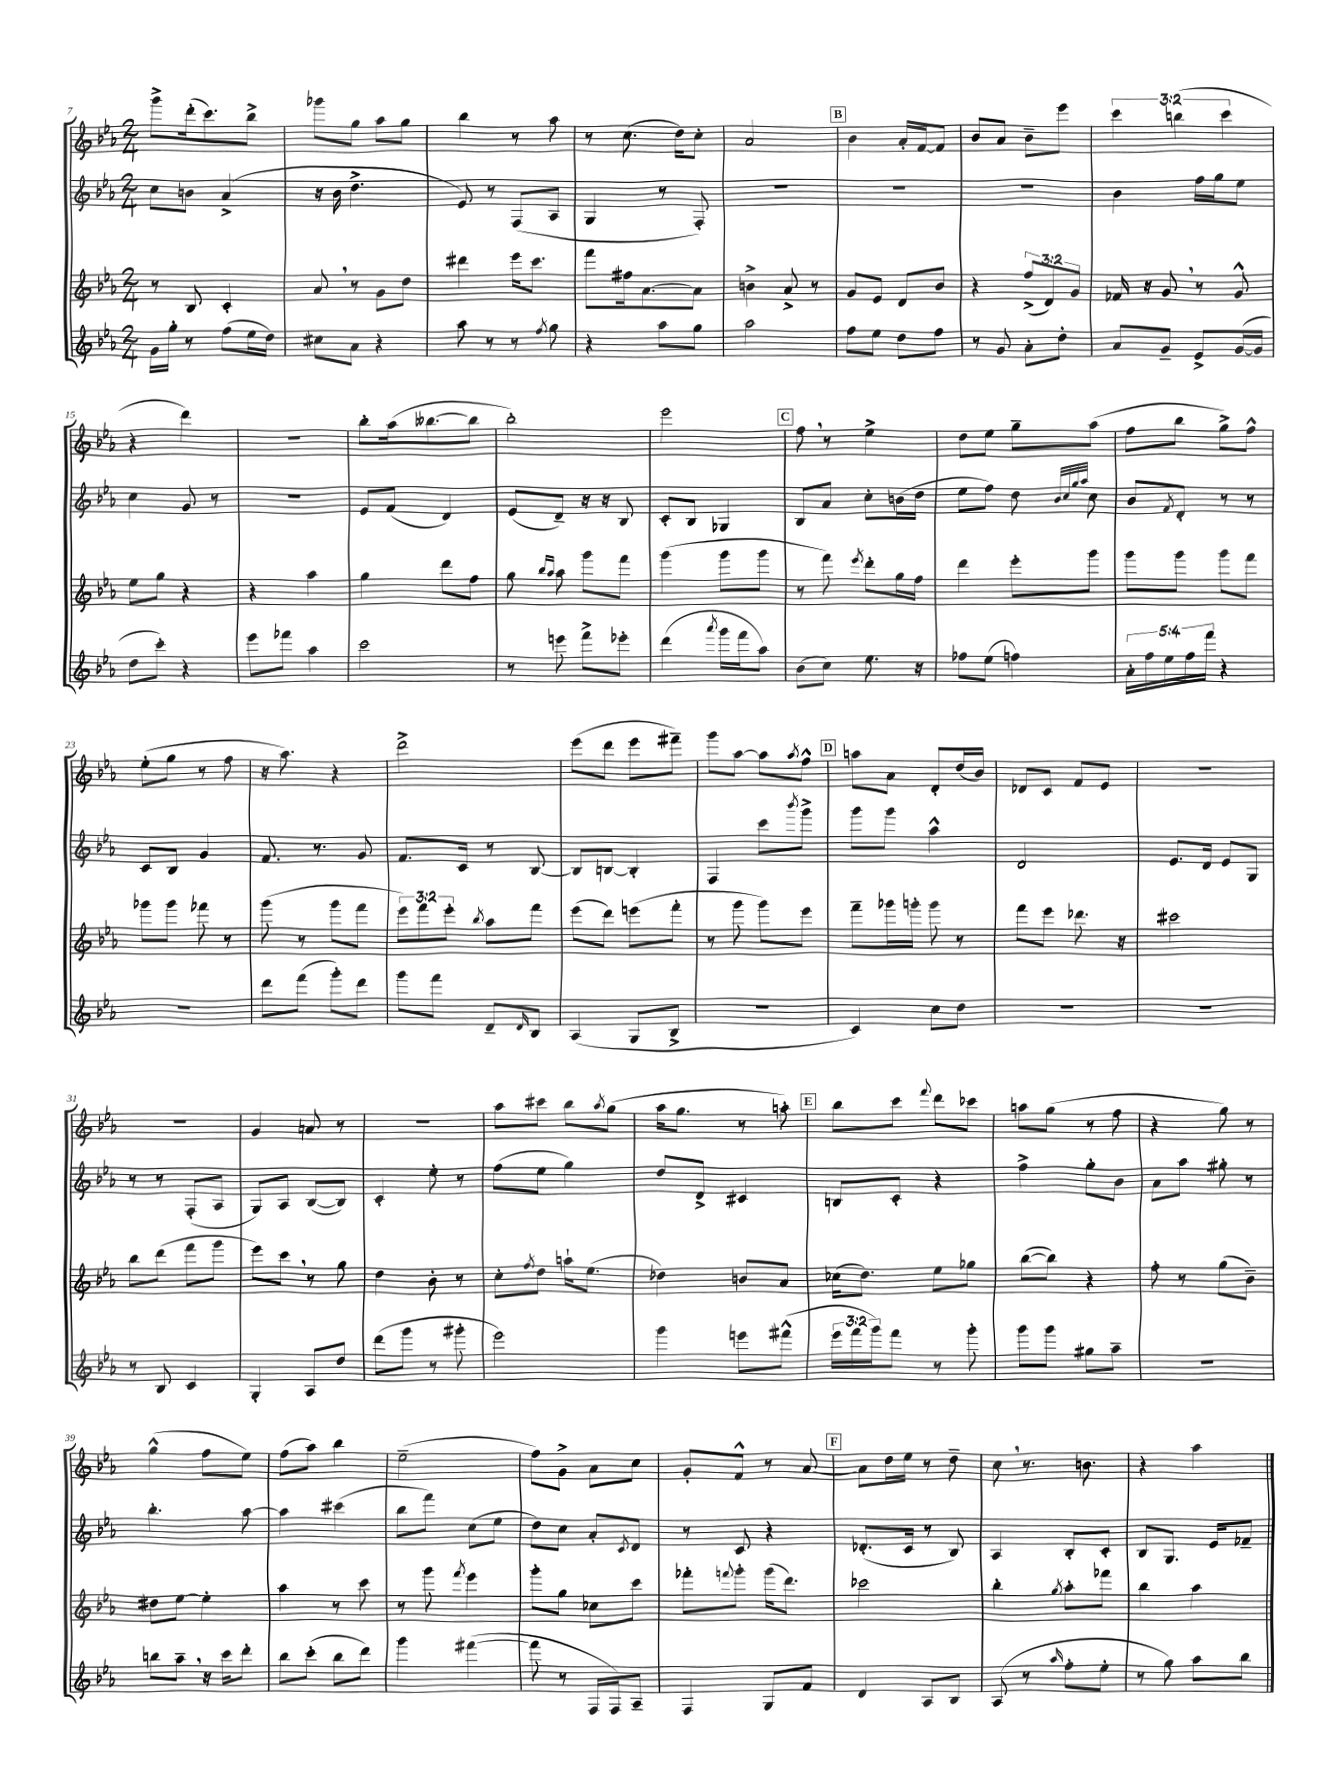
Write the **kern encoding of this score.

**kern	**kern	**kern	**kern
*part4	*part3	*part2	*part1
*staff4	*staff3	*staff2	*staff1
*clefG2	*clefG2	*clefG2	*clefG2
*k[b-e-a-]	*k[b-e-a-]	*k[b-e-a-]	*k[b-e-a-]
*M2/4	*M2/4	*M2/4	*M2/4
=7	=7	=7	=7
16g\LL	8r	8cc\L	8ggg^\L
16gg'\JJ	.	.	.
8r	8B-/	8bn\J	(16ddd'\k
.	.	.	8.ccc\)
(8ff\L	4c'/	(4a-^/	.
16ee-\L	.	.	8bb-^\J
16dd\JJ)	.	.	.
=8	=8	=8	=8
8cc#X\L	8a-,/	16r	8ggg-X\L
.	.	16b-\	.
8a-\J	8r	4.dd^\	8gg\J
4r	8g\L	.	8aa-\L
.	8dd\J	.	8gg\J
=9	=9	=9	=9
8aa-\	4ddd#X\	8e-/)	4bb-\
8r	.	8r	.
8r	16eee-\KL	(8F/L	8r
.	8.ccc\J	.	.
8qff/	.	.	.
8gg\	.	8A-/J	8aa-\
=10	=10	=10	=10
4r	8fff\L	4G/	8r
.	16ff#X\k	.	(8.cc\
.	[8.a-\	.	.
8aa-\L	.	8r	.
.	.	.	16dd\KL)
8gg\J	8a-\J]	8F'/)	8cc'\J
=11	=11	=11	=11
2aa-\	4bn^\	2r	2a-/
.	8a-^/	.	.
.	8r	.	.
!!LO:REH:place=s1:t=B
=12	=12	=12	=12
8ff\L	8g/L	2r	4b-\
8ee-\J	8e-/J	.	.
8dd\L	8d/L	.	16a-'/LL
.	.	.	[16f/J
8ff\J	8b-/J	.	8f/J]
=13	=13	=13	=13
8r	4r	2r	8b-/L
8g/	.	.	8a-/J
8a-'\L	(12ff^/L	.	8b-~\L
.	12d/)	.	.
8dd'\J	.	.	8eee-\J
.	12g/J	.	.
=14	=14	=14	=14
8a-/L	16f-X/	4b-\	6ccc\
.	16r	.	.
8g~/J	8g,/	.	.
.	.	.	(6bbn\
8e-^/L	8r	16ff\LL	.
.	.	16gg\J	.
.	.	.	6ccc\
([16g/L	8g^^/	8ee-\J	.
16g/JJ]	.	.	.
!!LO:LB:g=z
=15	=15	=15	=15
8dd\L	8ee-\L	4cc\	4r
8ccc'\J)	8gg\J	.	.
4r	4r	8g/	4ddd\)
.	.	8r	.
=16	=16	=16	=16
8eee-\L	4r	2r	2r
8fff-X\J	.	.	.
4aa-\	4aa-\	.	.
=17	=17	=17	=17
2ccc\	4gg\	8e-/L	8bb-'\L
.	.	(8f/J	(16aa-\k
.	.	.	[8.bb--X\
.	8ddd\L	4d/)	.
.	8ff\J	.	8bb--\J]
=18	=18	=18	=18
8r	8gg\	(8e-/L	2bb-'\)
.	16qqbb-/LL	.	.
.	16qqaa-/JJ	.	.
8eeen\	8aa-\	8d~/J)	.
8fff^\L	8ggg\L	16r	.
.	.	16r	.
8eee-X'\J	8fff\J	8B-/	.
=19	=19	=19	=19
(4ddd\	(4ggg\	8c'/L	2eee-\
.	.	8B-/J	.
8qaaa-/	.	.	.
16ggg\LL	8ggg\L	4G-X/	.
16fff\J	.	.	.
8aa-\J)	8ggg\J	.	.
!!LO:REH:place=s1:t=C
=20	=20	=20	=20
(8b-\L	8r	8B-/L	8ff,\
8cc\J)	8fff\)	8a-/J	8r
.	8qeee-/	.	.
8.ee-\	8ddd'\L	8cc'\L	4ee-^\
.	16gg\L	(16bn\L	.
16r	16ff\JJ	16dd\JJ	.
=21	=21	=21	=21
8ff-X\L	4ddd\	8ee-\L	8dd\L
(8ee-\J	.	8ff\J)	8ee-\J
4ffn\)	8eee-'\L	8dd\	8gg~\L
.	.	32qqb-/LLL	.
.	.	32qqcc/	.
.	.	32qqgg/	.
.	.	32qqaa-/JJJ	.
.	8ggg\J	8cc\	(8aa-\J
=22	=22	=22	=22
20a-'\LL	8ggg\L	8b-/L	8ff\L
20ff\	.	.	.
20ee-\	.	.	.
.	.	8qf/	.
.	8ggg\J	8d'/J	8bb-\J
20ff\	.	.	.
20fff\JJ	.	.	.
4r	8ggg\L	8r	8gg^\L)
.	8fff\J	8r	8ff^^\J
!!LO:LB:g=z
=23	=23	=23	=23
2r	8ggg-X\L	8c/L	(8ee-'\L
.	8ggg-\J	8B-/J	8gg\J
.	8fff-X\	4g/	8r
.	8r	.	8ff\
=24	=24	=24	=24
8ddd\L	(8ggg\	8.f/	16r
.	.	.	8.aa-\)
(8fff\J	8r	.	.
.	.	8.r	.
8ggg'\L)	8ggg\L	.	4r
8ddd\J	8fff\J	8g/	.
=25	=25	=25	=25
8ggg\L	12eee-\L)	8.f/L	2ddd^\
.	12fff\	.	.
8fff\J	.	.	.
.	12eee-'\J	.	.
.	.	16c/Jk	.
.	8qbb-/	.	.
8d~/L	8aa-\L	8r	.
16qqd/	.	.	.
8B-/J	8fff\J	[8B-/	.
=26	=26	=26	=26
(4A-/	(8eee-\L	8B-/L]	(8eee-\L
.	8ddd\J)	[8Bn/J	8ddd\J
8G/L	(8eeen\L	4B'/]	8eee-\L
8B-^/J	8fff'\J	.	8fff#X~\J)
=27	=27	=27	=27
2r	8r	4F/	8ggg\L
.	8ggg\	.	[8aa-\J
.	8ggg\L)	8ccc\L	8aa-\L]
.	.	8qbbb-/	8qaa-/
.	8eee-\J	8ggg^\J	8ff^^\J
!!LO:REH:place=s1:t=D
=28	=28	=28	=28
4c/)	8fff~\L	8ggg\L	8aan\L
.	16ggg-X\L	8ggg\J	8a-\J
.	16gggn'\JJ	.	.
8cc\L	8ggg\	4aa-^^\	8d'/L
8dd\J	8r	.	(16dd/L
.	.	.	16b-/JJ)
=29	=29	=29	=29
2r	8fff\L	2d/	8d-X/L
.	8eee-\J	.	8c/J
.	8.ddd-X\	.	8f/L
.	.	.	8e-/J
.	16r	.	.
=30	=30	=30	=30
2r	2ccc#X\	8.e-/L	2r
.	.	16d/Jk	.
.	.	8e-/L	.
.	.	8G/J	.
!!LO:LB:g=z
=31	=31	=31	=31
8r	8bb-\L	8r	2r
8B-/	(8ddd\J	8r	.
4c/	8fff\L	(8F'/L	.
.	8ggg\J	8A-/J	.
=32	=32	=32	=32
4G'/	8eee-\L)	8G/L)	4g/
.	8ccc,\J	8A-/J	.
8A-/L	8r	([8B-/L	8an/
8dd/J	8gg\	8B-/J])	8r
=33	=33	=33	=33
(8ddd\L	4dd\	4c'/	2r
8ggg\J	.	.	.
8r	8b-'\	8ee-'\	.
8ggg#X'\	8r	8r	.
=34	=34	=34	=34
2eee-\)	8cc'\L	(8ff\L	8aa-\L
.	8qff/	.	.
.	8dd\J	8ee-\J	8ccc#X\J
.	16aan`\KL	4gg\)	8bb-\L
.	(8.ee-\J	.	.
.	.	.	8qaa-/
.	.	.	(8gg\J
=35	=35	=35	=35
4ggg\	4dd-X\)	8dd/L	16aa-\KL
.	.	.	8.gg\J
.	.	8d^/J	.
8eeen\L	8bn/L	4c#X/	8r
(8fff#X^^\J	8a-/J	.	8aan'\)
!!LO:REH:place=s1:t=E
=36	=36	=36	=36
24eee-\LL	(16cc-X\KL	8Bn/L	8bb-\L
24fff\	.	.	.
.	8.dd\J)	.	.
24ggg\J)	.	.	.
8fff\J	.	8c'/J	8ccc\J
.	.	.	8qqfff/
8r	8ee-\L	4r	8ddd\L
8ggg'\	8gg-X\J	.	8ccc-X\J
=37	=37	=37	=37
8ggg\L	([8bb-\L	4ff^\	8aan\L
8ggg\J	8bb-\J])	.	(8gg\J
8gg#X\L	4r	8gg'\L	8r
8aa-~\J	.	8b-\J	8ff\
=38	=38	=38	=38
2r	8ff'\	8a-\L	4r
.	8r	8aa-\J	.
.	(8gg\L	8gg#X'\	8gg\)
.	8b-~\J)	8r	8r
!!LO:LB:g=z
=39	=39	=39	=39
8bbn\L	8dd#X\L	4.bb-'\	(4gg^^\
8aa-~,\J	[8ee-\J	.	.
16r	4ee-'\]	.	8ff\L
16ccc\KL	.	.	.
8ddd'\J	.	[8aa-\	8ee-\J)
=40	=40	=40	=40
8bb-\L	4aa-\	4aa-\]	(8ff\L
(8ccc'\J	.	.	8aa-\J)
8bb-\L	8r	(4ccc#X\	4bb-\
8ddd\J)	8ccc\	.	.
=41	=41	=41	=41
4ggg\	8r	8bb-\L	(2ee-~\
.	8ggg\	8fff\J)	.
.	8qfff/	.	.
([4fff#X\	4eee-\	(8cc\L	.
.	.	8ee-\J	.
=42	=42	=42	=42
8fff#\]	8ggg'\L	8dd\L)	8ff\L)
8r	8gg\J	8cc\J	8g^\J
16F/LL	8cc-X\L	8a-'/L	8a-\L
16F/J)	.	.	.
.	.	8qc/	.
8A-~/J	8ccc\J	8d/J	8cc\J
=43	=43	=43	=43
4F/	8fff-X'\L	8r	8g'/L
.	8qqfffn/	.	.
.	8ggg'\J	8c/	8f^^/J
8G/L	(16ggg\KL	4r	8r
.	8.ddd\J)	.	.
8f/J	.	.	[8a-/
!!LO:REH:place=s1:t=F
=44	=44	=44	=44
4d/	2ccc-X\	(8.d-X'/L	8a-\L]
.	.	.	16dd\L
.	.	16c/Jk	16ee-\JJ
8A-/L	.	8r	8r
8B-/J	.	8B-/)	8dd~\
=45	=45	=45	=45
(8A-/	4bb-'\	4A-/	8cc,\
8r	.	.	8.r
16qqaa-/	8qgg/	.	.
8ff'\L	8aa-'\L	8B-'/L	.
.	.	.	8.bn\
8ee-'\J	8fff-X\J	8c'/J	.
=46	=46	=46	=46
8r	4bb-\	8B-/L	4r
8gg\)	.	8.G/J	.
8aa-\L	4aa-\	.	4aa-\
.	.	16e-/KL	.
8bb-\J	.	8f-X~/J	.
==	==	==	==
*-	*-	*-	*-
